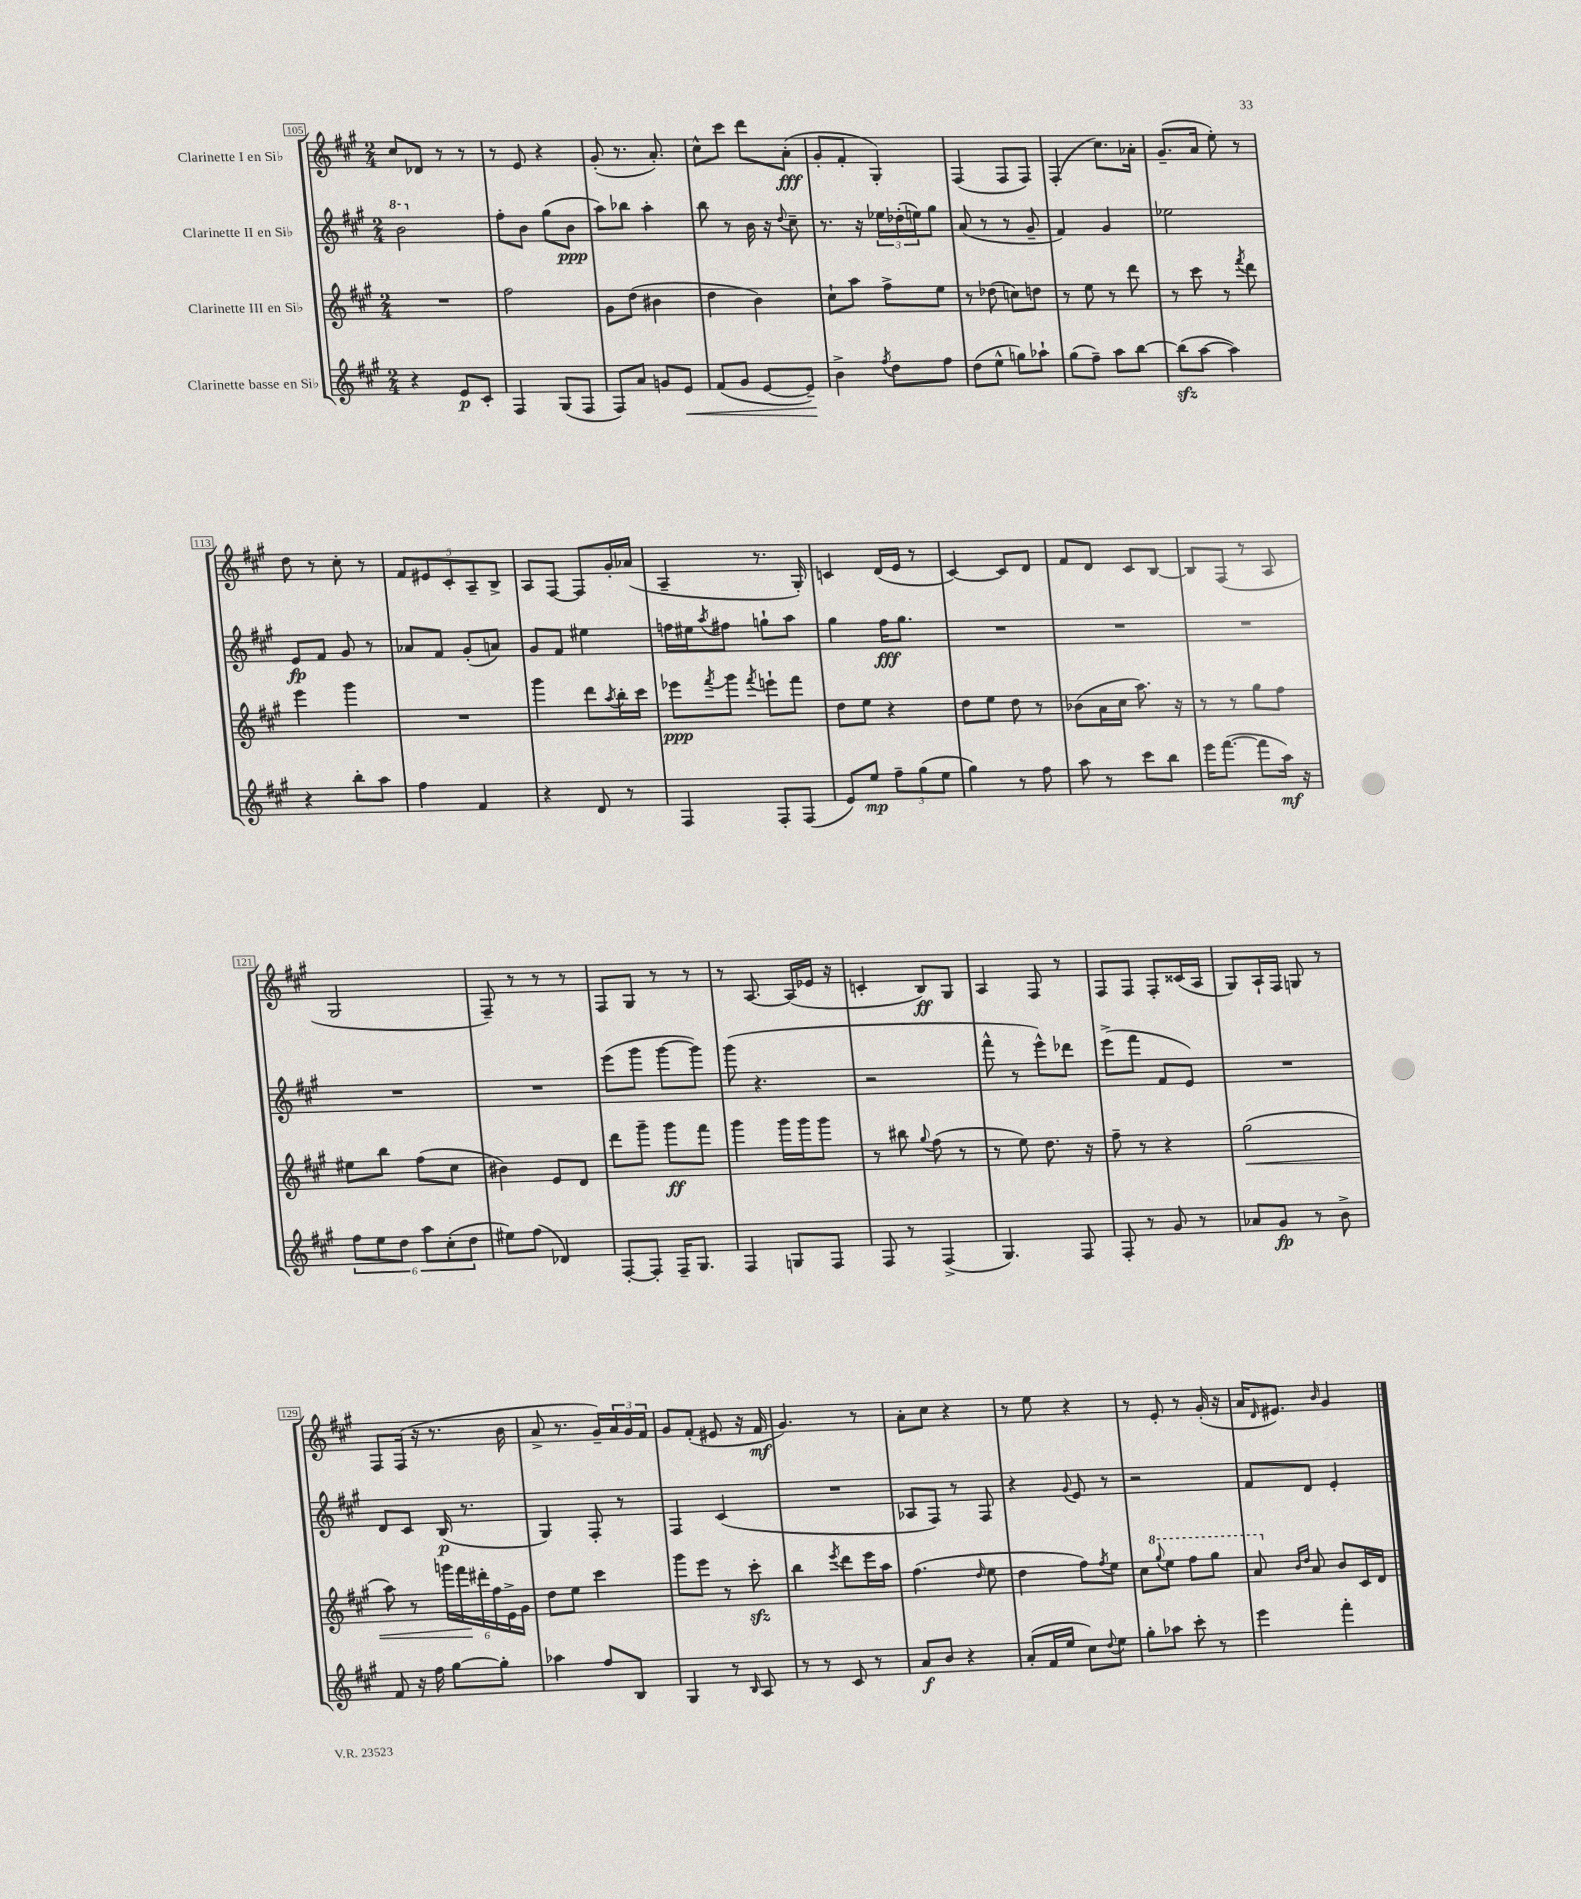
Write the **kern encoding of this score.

**kern	**kern	**kern	**kern
*staff4	*staff3	*staff2	*staff1
*clefG2	*clefG2	*clefG2	*clefG2
*k[f#c#g#]	*k[f#c#g#]	*k[f#c#g#]	*k[f#c#g#]
*M2/4	*M2/4	*M2/4	*M2/4
4r	2r	2bb	8cc#
.	.	.	8d-
8e	.	.	8r
8c#'	.	.	8r
=	=	=	=
4F#	2ff#	8ff#'	8r
.	.	8b	8e
(8G#	.	(8gg#	4r
8F#	.	8b	.
=	=	=	=
8F#)	8g#	8aa)	(8g#'
8a	(8dd	8bb-	8.r
8g	4b#	4aa'	.
.	.	.	8.a')
8e	.	.	.
=	=	=	=
(8f#	4dd	8bb	8cc#^^
8g#	.	8r	8ccc#
[8e	4b)	16b	8ddd
.	.	16r	.
.	.	8qqdd	.
8e~])	.	8cc#~	(8a'
=	=	=	=
4b^	8cc#`	8.r	8g#'
.	8aa	.	8f#'
.	.	16r	.
8qff#	.	.	.
8dd	8ff#^	24ee-	4G#')
.	.	(24dd-'	.
.	.	24ee)	.
8ff#	8ee	8gg#	.
=	=	=	=
(8dd	8r	(8a	(4F#
8ee^^	(8dd-	8r	.
8gg)	8cc)	8r	8F#
8aa-`	8dd	8g#~	8F#)
=	=	=	=
(8gg#	8r	4f#)	(4F#'
8ff#~)	8ee	.	.
8aa	8r	4g#	8.cc#)
[8bb	8ddd	.	.
.	.	.	16a-'
=	=	=	=
(8bb]	8r	2ee-	(8.g#~
[8aa	8ccc#	.	.
.	.	.	16a
4aa])	8r	.	8ee')
.	8qfff#	.	.
.	8ddd	.	8r
=	=	=	=
4r	4eee	8e	8dd
.	.	8f#	8r
8bb'	4ggg#	8g#	8cc#'
8aa	.	8r	8r
=	=	=	=
4ff#	2r	8a-	10f#
.	.	.	10e#
.	.	8f#	.
.	.	.	10c#'
4f#	.	(8g#'	.
.	.	.	10A~
.	.	8a)	.
.	.	.	10B^
=	=	=	=
4r	4ggg#	8g#	8A
.	.	8f#	[8F#
8d	8ddd	4ee#	8F#]
.	8qaa	.	.
8r	16bb'	.	16g#'
.	16ccc#	.	(16a-
=	=	=	=
4F#	8eee-	16ff	4A~
.	.	16ee#	.
.	8qfff#	8qaa	.
.	8ggg#	8ff#	.
.	8qfff#	.	.
8F#'	8eee`	8gg`	8.r
(8F#	8fff#	8aa	.
.	.	.	16G#')
=	=	=	=
8e)	8dd	4gg#	4c
8ee	8ee	.	.
12ff#~	4r	16ff#	(16d
.	.	8.gg#	16e
(12gg#	.	.	.
.	.	.	8r
12ee	.	.	.
=	=	=	=
4gg#)	8dd	2r	[4c#)
.	8ee	.	.
8r	8dd	.	8c#]
8ff#	8r	.	8d
=	=	=	=
8aa	(8b-	2r	8f#
8r	16a	.	8d
.	16cc#	.	.
8ccc#	8.aa)	.	8c#
8bb	.	.	[8B
.	16r	.	.
=	=	=	=
16eee	8r	2r	8B]
([8.fff#	.	.	.
.	8r	.	(8F#
8fff#]	8gg#	.	8r
16aa)	8ff#	.	8A
16r	.	.	.
=	=	=	=
12ff#	8ee#	2r	2G#
12ee	.	.	.
.	8bb	.	.
12dd	.	.	.
12aa	(8ff#	.	.
(12cc#'	.	.	.
.	8cc#	.	.
12dd	.	.	.
=	=	=	=
8ee#)	4b#)	2r	8F#~)
(8ff#	.	.	8r
4d-)	8e	.	8r
.	8d	.	8r
=	=	=	=
[8F#'	8ddd	(8eee	8F#
8F#']	8ggg#~	8ggg#	8G#
16F#~	8ggg#	[8ggg#	8r
8.G#	.	.	.
.	8fff#	8ggg#])	8r
=	=	=	=
4F#	4ggg#	(8ggg#	8r
.	.	4.r	[8.A
8G	16ggg#	.	.
.	16ggg#	.	(16A]
8F#	8ggg#	.	16e-
.	.	.	16r
=	=	=	=
8F#	8r	2r	4c'
8r	8bb#	.	.
.	8qqgg#	.	.
(4F#^	(8ff#	.	8B)
.	8r	.	8G#
=	=	=	=
4.G#)	8r	8fff#^^	4A
.	8ee)	8r	.
.	8.dd	8eee^^)	8F#
8F#	.	8ddd-	8r
.	16r	.	.
=	=	=	=
8F#'	8ff#~	(8eee^	8F#
8r	8r	8fff#	8F#
8g#	4r	8f#	8F#'
8r	.	8e)	(16c##
.	.	.	16A
=	=	=	=
8a-	(2gg#	2r	8G#)
8g#	.	.	16A`
.	.	.	16F#
8r	.	.	8G
8b^	.	.	8r
=	=	=	=
8f#	8aa)	8d	8F#
16r	8r	8c#	(16F#
16ff#	.	.	16r
[8gg#	24ggg	(16B	8.r
.	24fff#	.	.
.	.	8.r	.
.	24ddd#'	.	.
8gg#']	24ff#	.	.
.	24e^	.	.
.	.	.	16b
.	24g#	.	.
=	=	=	=
4aa-	8dd	4G#)	8a^
.	8ee	.	8.r
8ff#	4ccc#	8F#'	.
.	.	.	16g#~)
8B	.	8r	24a
.	.	.	24g#
.	.	.	24f#
=	=	=	=
4G#	8ggg#	4F#	8g#
.	8eee	.	(8f#'
8r	8r	(4c#	8e#
16qqB	.	.	.
8A	8ccc#'	.	16r
.	.	.	16f#
=	=	=	=
8r	4bb	2r	4.g#)
8r	.	.	.
.	8qeee	.	.
8c#	8ddd	.	.
8r	16eee	.	8r
.	16aa	.	.
=	=	=	=
8a	(4.ff#	8A-	8a'
8b	.	8F#)	8cc#
4r	.	8r	4r
.	16qqdd	.	.
.	8ee	8F#	.
=	=	=	=
(8a'	4dd	4r	8r
16f#	.	.	8ee
16ee	.	.	.
.	.	8qqg#	.
8cc#)	8ff#)	8e	4r
8qqdd	8qff#	.	.
8ee	8ee	8r	.
=	=	=	=
8gg#'	8cc#	2r	8r
.	8qqggg#	.	.
8aa-	8eee	.	8e'
8ccc#'	8fff#	.	8r
8r	8ggg#	.	(16g#'
.	.	.	16r
=	=	=	=
4eee	8aa	8f#	16a
.	.	.	16qqd
.	.	.	8.e#)
.	16qqb	.	.
.	16qqdd	.	.
.	8a	8d	.
.	.	.	16qqb
4fff#'	8b	4e'	4g#
.	16c#	.	.
.	16d	.	.
==	==	==	==
*-	*-	*-	*-
